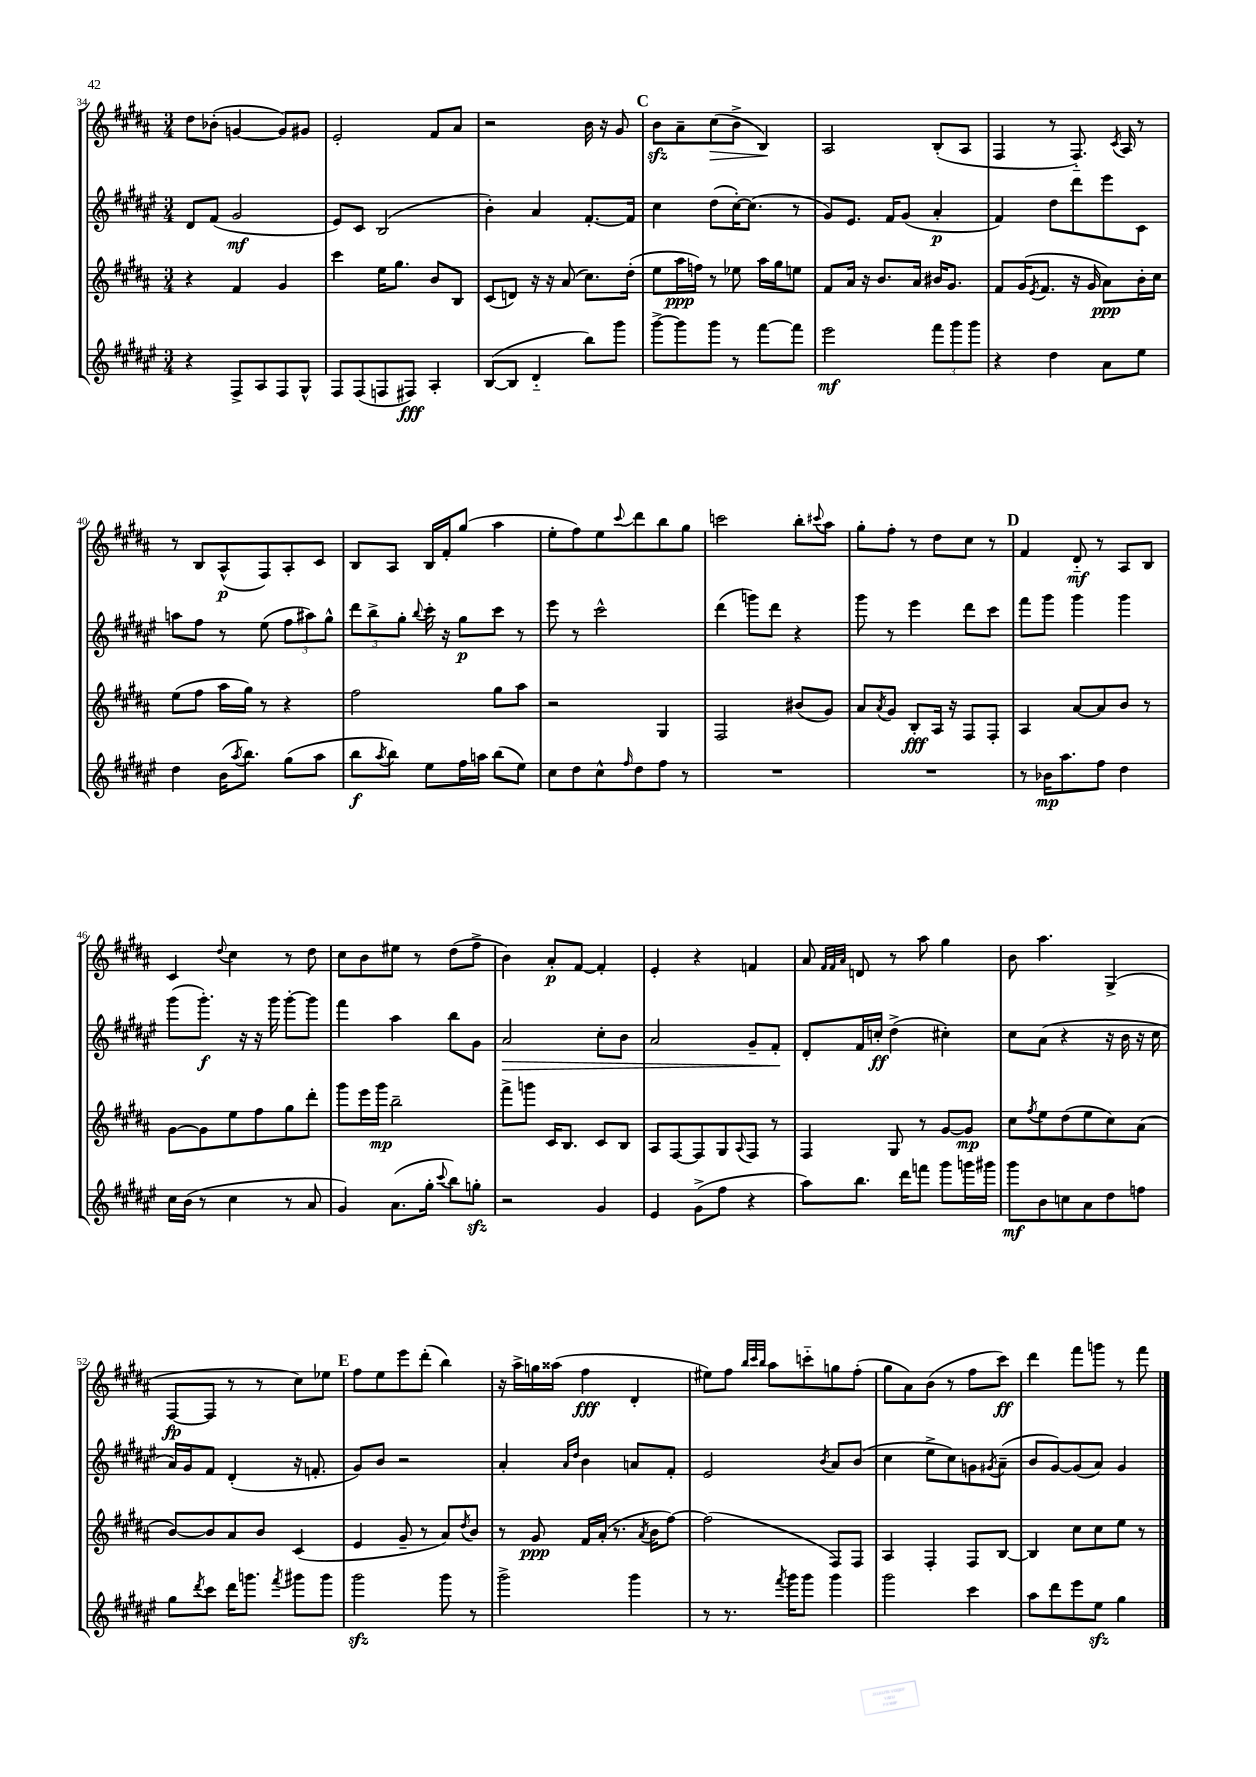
<<
\new StaffGroup <<
\new Staff = "s0" {
    \clef treble \key b \major \numericTimeSignature \time 3/4
    dis''8 bes'8-.( g'4~ g'8) gis'8 |
    e'2-. fis'8 ais'8 |
    r2 b'16 r16 gis'8 |
    \mark \markup { \bold "C" } b'8\sfz ais'8-- cis''8\>( b'8-> b4\!) |
    ais2 b8-.( ais8 |
    fis4 r8 fis8.-_) \acciaccatura { cis'8 } ais16 r8 |
    r8 b8 ais8-^\p( fis8) ais8-. cis'8 |
    b8 ais8 b16 fis'16-. gis''8( ais''4 |
    e''8-. fis''8) e''8 \appoggiatura { cis'''8 } dis'''8 b''8 gis''8 |
    c'''2 b''8-. \appoggiatura { cis'''8 } ais''8 |
    gis''8-. fis''8-. r8 dis''8 cis''8 r8 |
    \mark \markup { \bold "D" } fis'4 dis'8-_\mf r8 ais8 b8 |
    cis'4 \appoggiatura { dis''8 } cis''4 r8 dis''8 |
    cis''8 b'8 eis''8 r8 dis''8( fis''8-> |
    b'4) ais'8-.\p fis'8~ fis'4-. |
    e'4-. r4 f'4 |
    ais'8 \grace { fis'32 fis'32 ais'32 } d'8 r8 ais''8 gis''4 |
    b'8 ais''4. gis4->( |
    fis8~\fp fis8 r8 r8 cis''8) ees''8 |
    \mark \markup { \bold "E" } fis''8 e''8 e'''8 dis'''8-.( b''4) |
    r16 ais''16-> g''16 aisis''16( fis''4\fff dis'4-. |
    eis''8) fis''8 \grace { b''32 cis'''32 b''32 } ais''8 c'''8-_ g''8 fis''8-.( |
    gis''8 ais'8) b'8( r8 fis''8 cis'''8\ff) |
    dis'''4 fis'''8 g'''8 r8 fis'''8 \bar "|." |
}
\new Staff = "s1" {
    \clef treble \key fis \major \numericTimeSignature \time 3/4
    dis'8 fis'8( gis'2\mf |
    eis'8) cis'8 b2( |
    b'4-.) ais'4 fis'8.~-. fis'16 |
    \mark \markup { \bold "C" } cis''4 dis''8( cis''16~-.) cis''8.( r8 |
    gis'8) eis'8. fis'16 gis'8( ais'4-.\p |
    fis'4) dis''8 dis'''8 eis'''8 cis'8 |
    a''8 fis''8 r8 eis''8( \tuplet 3/2 { fis''8 ais''8) gis''8-^ } |
    \tuplet 3/2 { dis'''8 b''8-> gis''8-. } \appoggiatura { b''8 } cis'''16-. r16 gis''8\p cis'''8 r8 |
    eis'''8 r8 cis'''2-^ |
    dis'''4( g'''8) dis'''8 r4 |
    gis'''8 r8 eis'''4 dis'''8 cis'''8 |
    \mark \markup { \bold "D" } fis'''8 gis'''8 gis'''4 gis'''4 |
    gis'''8( gis'''8.-.\f) r16 r16 gis'''16 gis'''8~-. gis'''8 |
    fis'''4 ais''4 b''8 gis'8 |
    ais'2\> cis''8-. b'8 |
    ais'2 gis'8-- fis'8-.\! |
    dis'8-. fis'16 c''16-.\ff dis''4->( cis''4-.) |
    cis''8 ais'8( r4 r16 b'16 r16 cis''16 |
    ais'16) gis'16 fis'8 dis'4-.( r16 f'8.-. |
    \mark \markup { \bold "E" } gis'8) b'8 r2 |
    ais'4-. \grace { ais'16 dis''16 } b'4 a'8 fis'8-. |
    eis'2 \acciaccatura { b'8 } ais'8 b'8( |
    cis''4 eis''8-> cis''8) g'8 \acciaccatura { gis'8 } ais'8--( |
    b'8 gis'8~) gis'8( ais'8) gis'4 \bar "|." |
}
\new Staff = "s2" {
    \clef treble \key b \major \numericTimeSignature \time 3/4
    r4 fis'4 gis'4 |
    cis'''4 e''16 gis''8. b'8 b8 |
    cis'8( d'8) r16 r16 ais'8( cis''8.) dis''16-.( |
    \mark \markup { \bold "C" } e''8 ais''16\ppp f''16) r8 ees''8 ais''16 gis''16 e''8 |
    fis'8 ais'16 r16 b'8. ais'16 bis'16 gis'8. |
    fis'8 gis'16( \acciaccatura { e'8 } fis'8. r16 gis'16 ais'8\ppp) b'16-. cis''16 |
    e''8( fis''8 ais''16 gis''16) r8 r4 |
    fis''2 gis''8 ais''8 |
    r2 gis4 |
    fis2 bis'8( gis'8) |
    ais'8 \acciaccatura { ais'8 } gis'8 b8-.\fff ais16 r16 fis8 fis8-. |
    \mark \markup { \bold "D" } ais4 ais'8~ ais'8 b'8 r8 |
    gis'8~ gis'8 e''8 fis''8 gis''8 dis'''8-. |
    gis'''8 e'''16 gis'''16\mp b''2-- |
    fis'''8-> g'''8 cis'16 b8. cis'8 b8 |
    ais8 fis8~ fis8 gis8 \appoggiatura { ais8 } fis8 r8 |
    fis4 gis8 r8 gis'8~ gis'8\mp |
    cis''8 \acciaccatura { fis''8 } e''8 dis''8( e''8 cis''8) ais'8( |
    b'8~) b'8 ais'8 b'8 cis'4( |
    \mark \markup { \bold "E" } e'4 gis'8-- r8 ais'8) \acciaccatura { dis''8 } b'8 |
    r8 gis'8\ppp fis'16 ais'16-.( r8. \acciaccatura { ais'8 } b'16 fis''8~) |
    fis''2( fis8) fis8 |
    ais4 fis4-. fis8 b8~ |
    b4 cis''8 cis''8 e''8 r8 \bar "|." |
}
\new Staff = "s3" {
    \clef treble \key fis \major \numericTimeSignature \time 3/4
    r4 fis8-> ais8 fis8 gis8-^ |
    fis8 fis8( f8 fis8\fff) ais4-. |
    b8~( b8 dis'4-_ b''8) gis'''8 |
    \mark \markup { \bold "C" } gis'''8~-> gis'''8 gis'''8 r8 fis'''8~ fis'''8 |
    eis'''2\mf \tuplet 3/2 { fis'''8 gis'''8 gis'''8 } |
    r4 dis''4 ais'8 eis''8 |
    dis''4 b'16( \acciaccatura { ais''8 } b''8.) gis''8( ais''8 |
    b''8\f \acciaccatura { ais''8 } b''8) eis''8 fis''16 a''16 b''8( eis''8) |
    cis''8 dis''8 cis''8-^ \grace { fis''16 } dis''8 fis''8 r8 |
    R2. |
    R2. |
    \mark \markup { \bold "D" } r8 bes'16\mp ais''8. fis''8 dis''4 |
    cis''16 b'16( r8 cis''4 r8 ais'8 |
    gis'4) ais'8.( gis''16-. \appoggiatura { cis'''8 } b''8) g''8-.\sfz |
    r2 gis'4 |
    eis'4 gis'8->( fis''8 r4 |
    ais''8) b''8. dis'''16 f'''8 gis'''8 g'''16 gis'''16 |
    gis'''8\mf b'8 c''8 ais'8 dis''8 f''8 |
    gis''8 \acciaccatura { dis'''8 } cis'''8 dis'''16 g'''8. \acciaccatura { fis'''8 } gis'''8 gis'''8 |
    \mark \markup { \bold "E" } gis'''2\sfz gis'''8 r8 |
    gis'''2-> gis'''4 |
    r8 r8. \acciaccatura { fis'''8 } gis'''16 gis'''8 gis'''4 |
    gis'''2 cis'''4 |
    ais''8 dis'''8 eis'''8 eis''8\sfz gis''4 \bar "|." |
}
>>
>>
\layout { \context { \Score currentBarNumber = #34 } }
